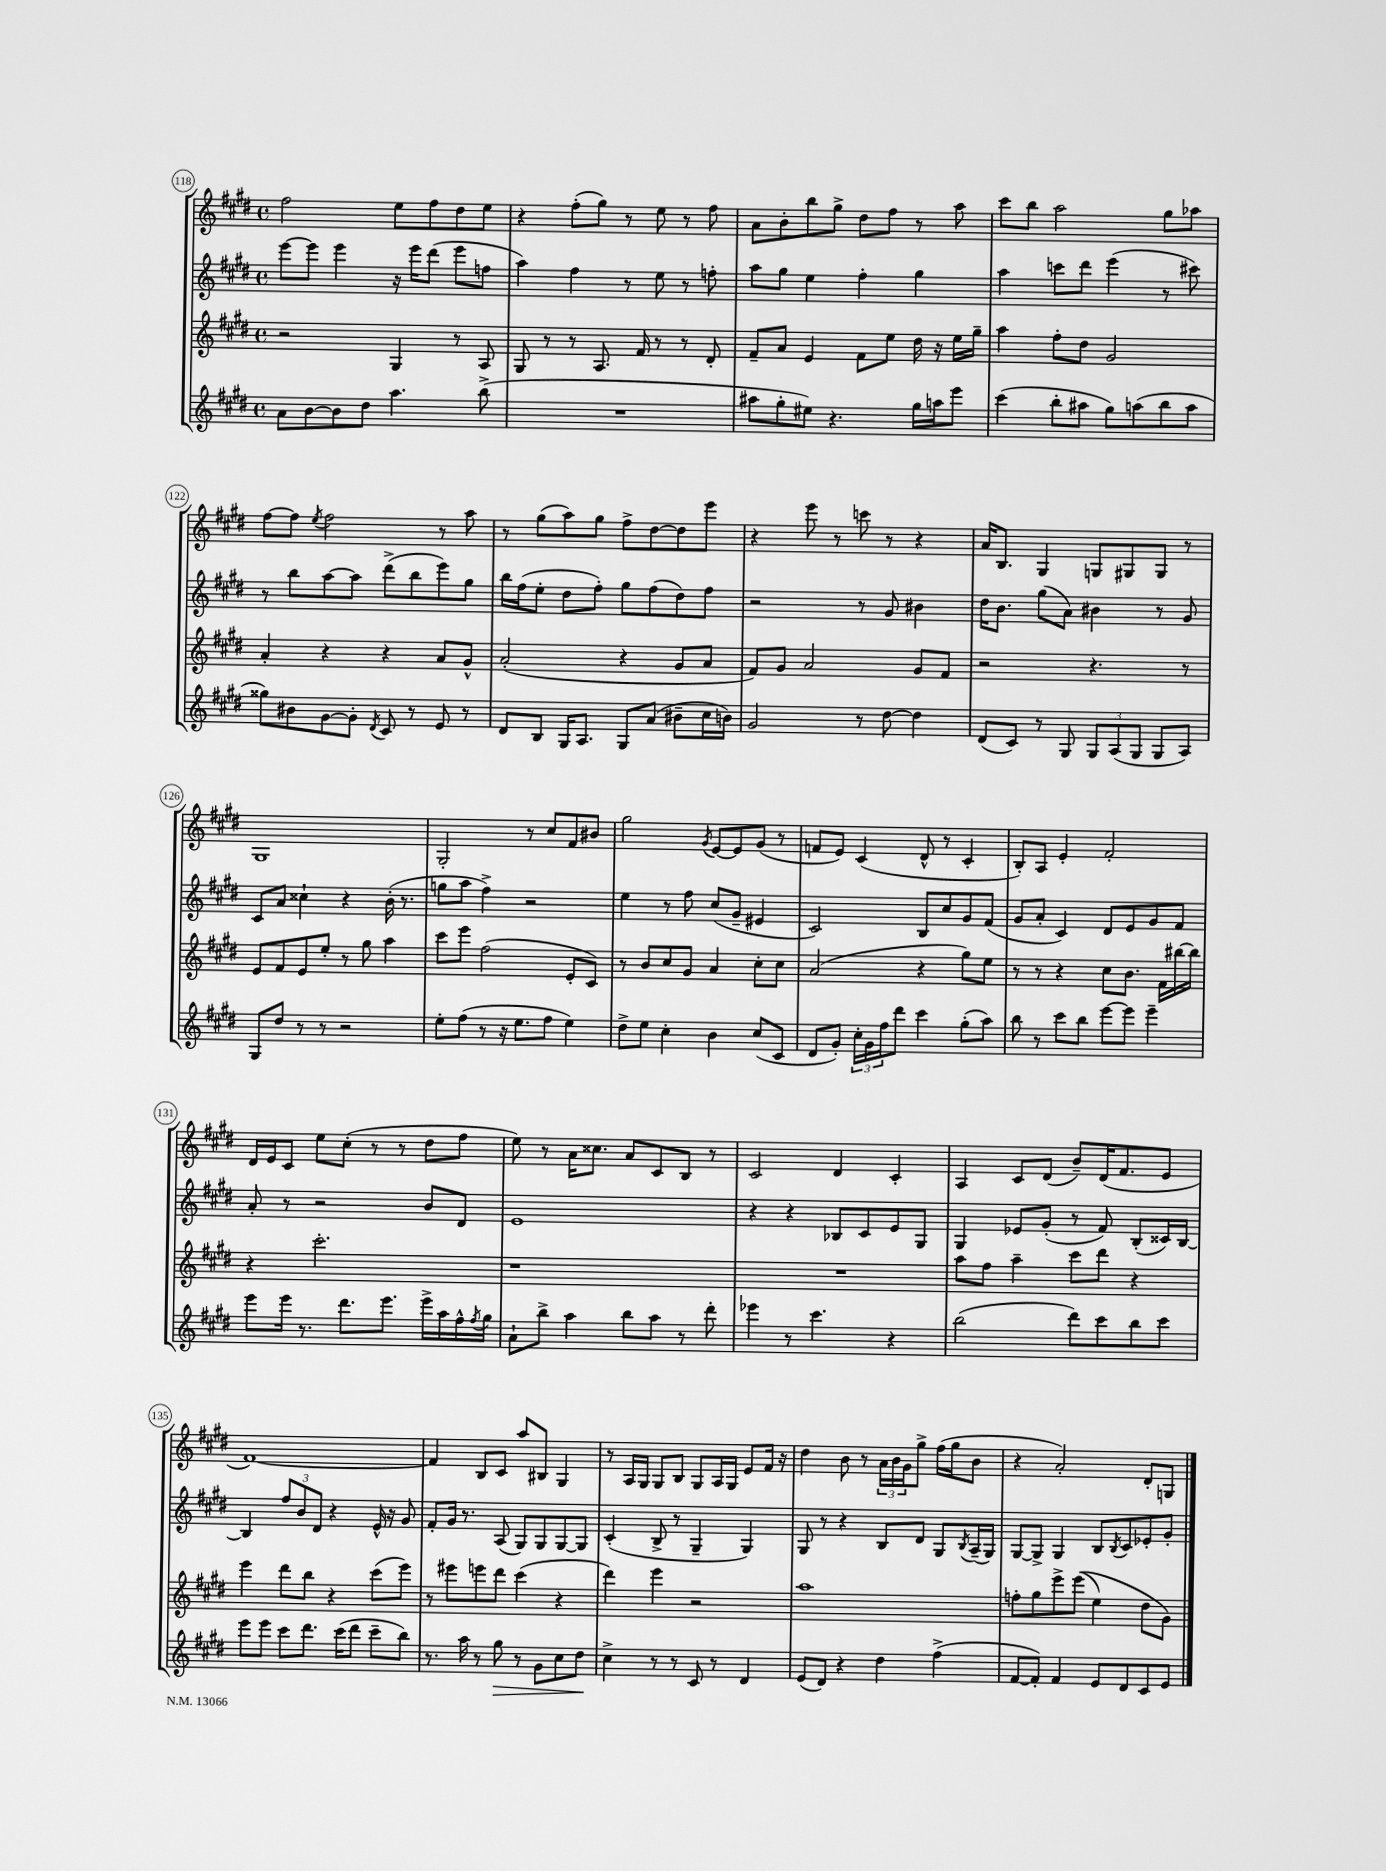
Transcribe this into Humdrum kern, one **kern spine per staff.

**kern	**kern	**kern	**kern
*staff4	*staff3	*staff2	*staff1
*clefG2	*clefG2	*clefG2	*clefG2
*k[f#c#g#d#]	*k[f#c#g#d#]	*k[f#c#g#d#]	*k[f#c#g#d#]
*M4/4	*M4/4	*M4/4	*M4/4
*met(c)	*met(c)	*met(c)	*met(c)
8a	2r	[8eee	2ff#
[8b	.	8eee]	.
8b]	.	4eee	.
8dd#	.	.	.
4.aa	4G#	16r	8ee
.	.	16eee	.
.	.	(8ddd#	8ff#
.	8r	8eee	8dd#
(8bb^	8A	8ff	8ee
=	=	=	=
1r	8G#	4aa)	4r
.	8r	.	.
.	8r	4ff#	(8ff#'
.	8.A	.	8gg#)
.	.	8r	8r
.	16f#	.	.
.	8r	8ee	8ee
.	8r	8r	8r
.	8d#'	8ff'	8ff#
=	=	=	=
8aa#	8f#~	8aa	8a
8gg#'	8a	8gg#	8b'
8ee#)	4e	4ee	8bb
4.r	.	.	8gg#^
.	8f#	4ff#'	8dd#
.	8ee	.	8ff#
16gg#	16dd#	4gg#	8r
16aa	16r	.	.
8eee	16ee	.	8aa
.	16gg#~	.	.
=	=	=	=
(4ccc#	4aa	4aa	8ccc#
.	.	.	8bb
8bb'	8ff#'	8ccc	2aa
8aa#	8dd#	8ddd#	.
8gg#)	2g#	(4eee	.
(8aa	.	.	.
8bb	.	8r	8gg#
8aa	.	8ccc#)	8aa-
=	=	=	=
8gg##)	4a'	8r	[8ff#
8b#	.	8bb	8ff#]
.	.	.	8qee
[8g#	4r	[8aa	2ff#
8g#']	.	8aa]	.
8qd#	.	.	.
8c#	4r	(8ddd#^	.
8r	.	8bb	.
8e	8a	8eee)	8r
8r	8g#^^	8gg#	8aa
=	=	=	=
8d#	(2a'	16bb	8r
.	.	(16ff#	.
8B	.	8ee'	(8gg#
16G#	.	8dd#	8aa)
8.A	.	.	.
.	.	8ff#')	8gg#
8G#	4r	8gg#	8ff#^
(8a	.	(8ff#	[8dd#
8b#~	8g#	8dd#)	8dd#]
16cc#	8a	8ff#	8eee
16b)	.	.	.
=	=	=	=
2g#	8f#)	2r	4r
.	8g#	.	.
.	2a	.	8eee
.	.	.	8r
8r	.	8r	8ccc
[8dd#	.	8g#	8r
4dd#]	8g#	4b#	4r
.	8f#	.	.
=	=	=	=
(8d#	2r	16dd#	16a
.	.	8.b	8.B
8c#)	.	.	.
8r	.	(8gg#	4G#
8G#	.	8a)	.
12G#	4.r	4b#	8G
(12A	.	.	.
.	.	.	8G#
12G#	.	.	.
8G#	.	8r	8G#
8A)	8r	8g#	8r
=	=	=	=
8G#	8e	8c#	1G#
8dd#	8f#	8a	.
8r	8e	4cc##`	.
8r	8ee'	.	.
2r	8r	4r	.
.	8gg#	.	.
.	4aa	(16b'	.
.	.	8.r	.
=	=	=	=
8ee'	8ccc#	8gg	2G#'
(8ff#	8eee	8aa	.
8r	(2ff#	4ff#^)	.
16r	.	.	.
8.ee	.	.	.
.	.	2r	8r
8ff#	.	.	8cc#
4ee)	8e'	.	8f#
.	8c#)	.	8b#
=	=	=	=
8dd#^	8r	4ee	2gg#
8ee	8b	.	.
4cc#'	8cc#	8r	.
.	8g#	8ff#	.
.	.	.	8qg#
4b	4a	(8cc#	[8e
.	.	8g#~	8e]
(8cc#	8cc#'	4e#	(8g#
8c#	8cc#	.	8r
=	=	=	=
8d#	(2a	2c#)	8f
8g#')	.	.	8e)
24cc#'	.	.	(4c#
24g#	.	.	.
24ff#	.	.	.
8ddd#	.	.	.
4ccc#	4r	8B	8d#^^
.	.	8cc#	8r
(8gg#'	8gg#)	8g#	4c#'
8aa)	8ee	(8f#	.
=	=	=	=
8bb	8r	8g#	8B')
8r	8r	8a'	8A
8ccc#	4r	4c#)	4e'
8bb	.	.	.
[8eee	8cc#	8d#	2f#'
8eee]	8.b	8e	.
4eee~	.	8g#	.
.	16f#	.	.
.	[16bb#	8f#	.
.	16bb#]	.	.
=	=	=	=
8eee	4r	8a'	16d#
.	.	.	16e
16eee	.	8r	8c#
8.r	.	.	.
.	2.ccc#'	2r	8ee
8.ddd#	.	.	(8cc#'
.	.	.	8r
8.eee	.	.	.
.	.	.	8r
16eee^	.	8b	8dd#
16aa	.	.	.
16ff#^^	.	8d#	8ff#
8qff#	.	.	.
16gg#	.	.	.
=	=	=	=
8a`	1r	1e	8ee)
8bb^	.	.	8r
4aa	.	.	16a
.	.	.	8.cc##
8bb	.	.	8a
8aa	.	.	8c#
8r	.	.	8B
8ddd#'	.	.	8r
=	=	=	=
4eee-	1r	4r	2c#
8r	.	4r	.
4.ccc#	.	.	.
.	.	8B-	4d#
.	.	8c#	.
4r	.	8e	4c#'
.	.	8G#	.
=	=	=	=
(2bb	8aa	4G#	4A
.	8ff#	.	.
.	4aa~	8e-	8c#
.	.	(8g#'	(8d#
8ddd#)	8ccc#	8r	8b~)
8ccc#	8ddd#	8f#)	(16d#
.	.	.	8.f#
8bb	4r	(8B'	.
8ccc#	.	16c##)	8e
.	.	[16B	.
=	=	=	=
8eee	4eee	4B]	[1f#)
8eee	.	.	.
8ccc#	8ddd#	12ff#	.
.	.	12b	.
8.ddd#	8bb	.	.
.	.	12d#	.
.	4r	4r	.
(16ccc#	.	.	.
8ddd#	.	.	.
8ccc#~	(8ccc#	16e^^	.
.	.	16r	.
8bb)	8eee)	8g#	.
=	=	=	=
8.r	8r	8f#'	4f#]
.	8eee#	16g#	.
16aa	.	8.r	.
8r	8eee	.	8B
8gg#	8ddd#	(8A	8c#
8r	(4ccc#	8G#)	8aa
8g#	.	8G#	8B#
8cc#	4r	[8G#	4G#
8dd#	.	8G#]	.
=	=	=	=
4cc#^	4ddd#)	(4c#'	8r
.	.	.	16A
.	.	.	16G#
8r	4eee	8B^	8G#
8r	.	8r	8B
8c#	2r	4G#~	8G#
8r	.	.	16A
.	.	.	16G#
4d#	.	4G#)	8e
.	.	.	16f#
.	.	.	16r
=	=	=	=
(8e	1aa	8G#	4dd#
8d#)	.	8r	.
4r	.	4r	8b
.	.	.	8r
4dd#	.	8B	24a
.	.	.	24b
.	.	.	24g#
.	.	8d#	8gg#^
(4ff#^	.	8G#	(16ff#
.	.	.	16gg#
.	.	8qB	.
.	.	(16A~	8b
.	.	16G#)	.
=	=	=	=
[8f#	8ff'	[8G#	4r
8f#'])	8gg#	8G#^]	.
4f#	8eee^	4G#	2a')
.	&((8eee	.	.
8e	4ee)	8B	.
.	.	8qB	.
8d#	.	8c#	.
8c#	8dd#	8e-'	8d#'
8e	8g#&)	8g#'	8G
==	==	==	==
*-	*-	*-	*-
